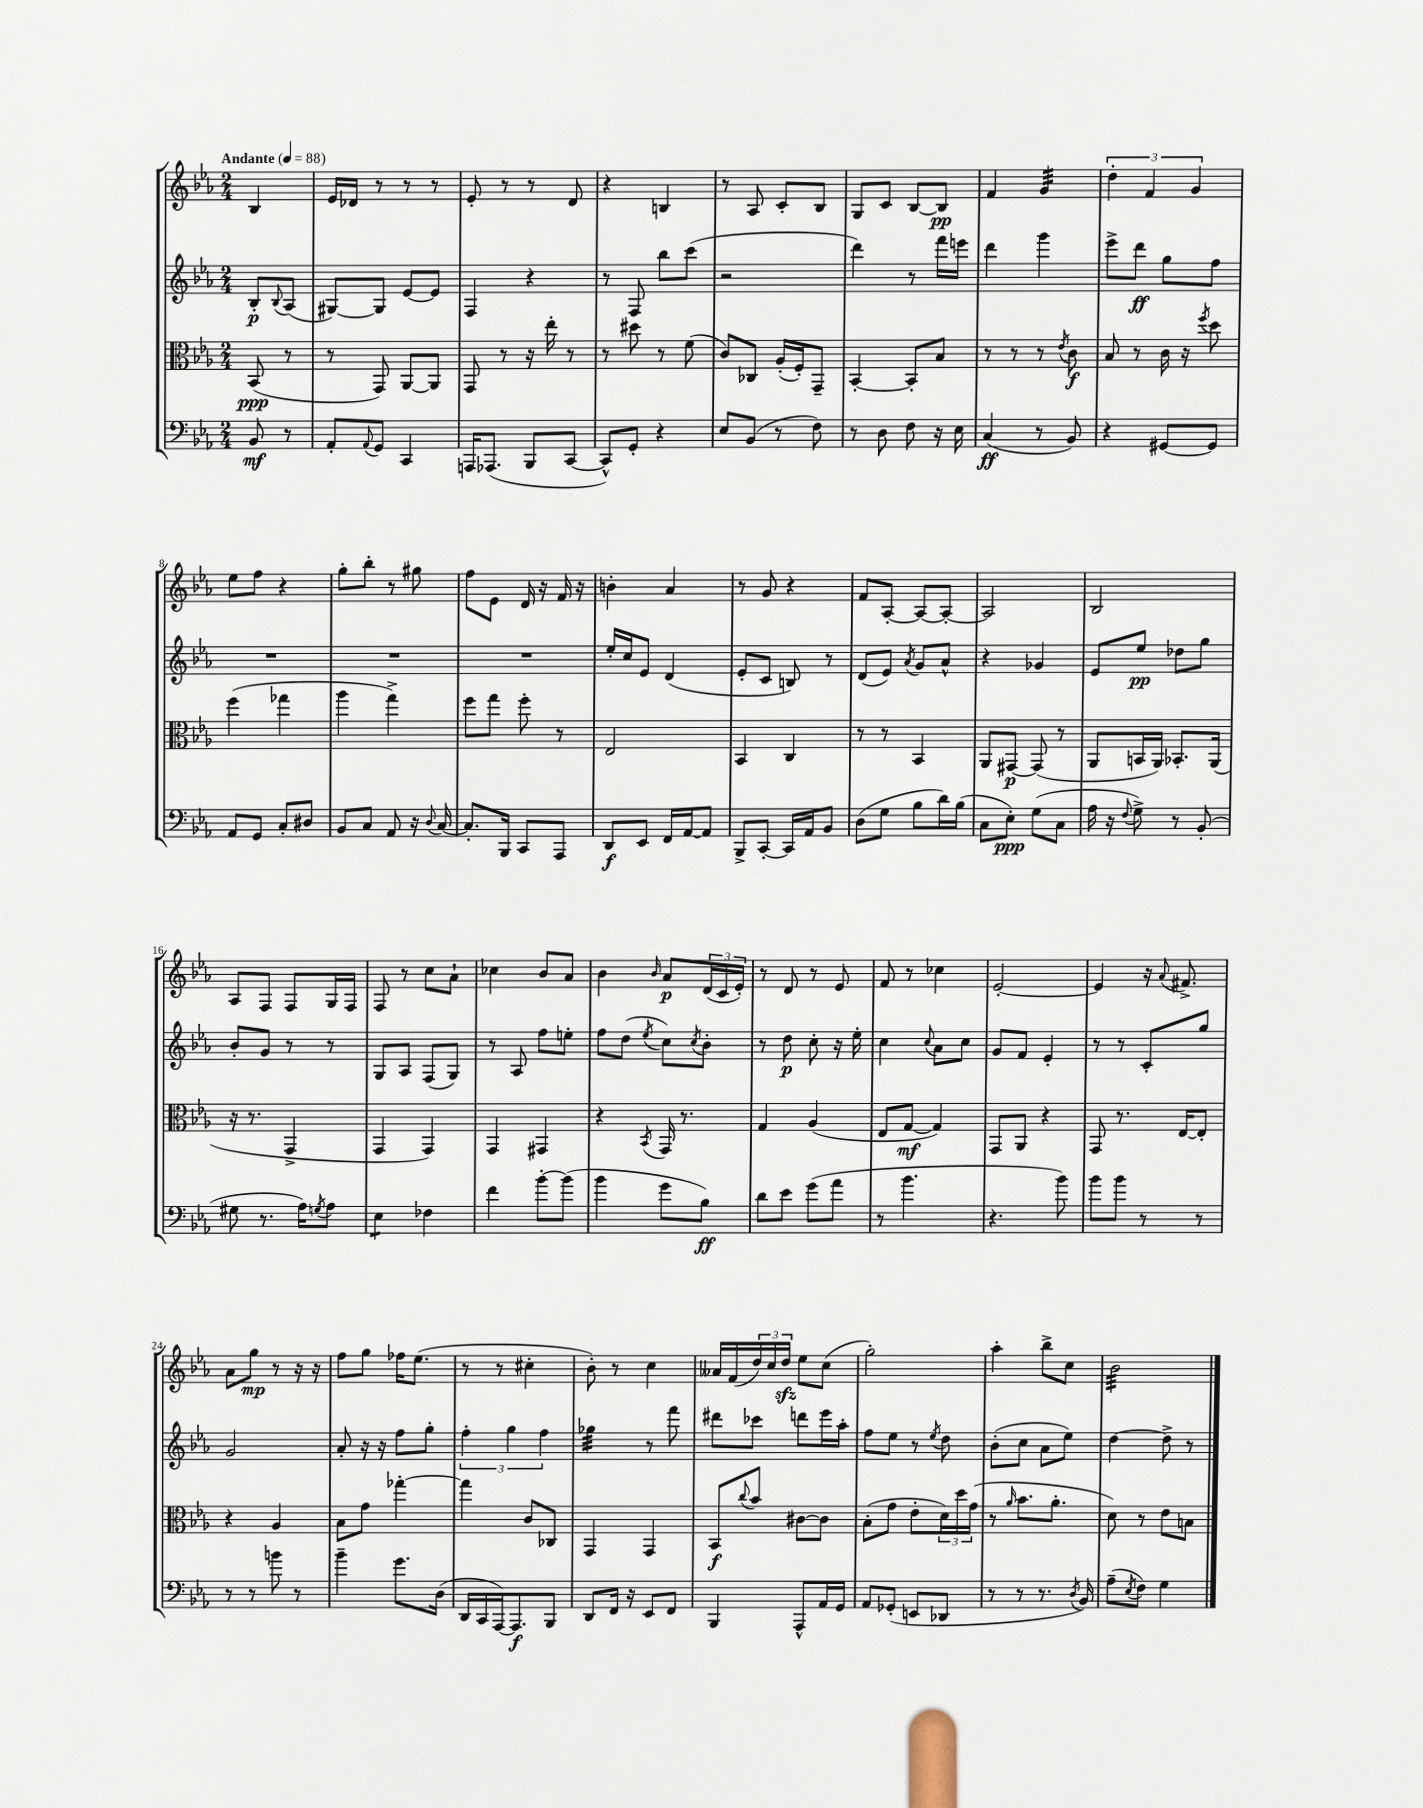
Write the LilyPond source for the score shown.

<<
\new StaffGroup <<
\new Staff = "s0" {
    \clef treble \key ees \major \numericTimeSignature \time 2/4 \partial 4 \tempo "Andante" 4 = 88
    bes4 |
    ees'16 des'16 r8 r8 r8 |
    ees'8-. r8 r8 d'8 |
    r4 b4 |
    r8 aes8 c'8-. bes8 |
    g8 c'8 bes8~ bes8\pp |
    f'4 g'4:32 |
    \tuplet 3/2 { d''4-. f'4 g'4 } |
    ees''8 f''8 r4 |
    g''8-. bes''8-. r8 gis''8 |
    f''8 ees'8 d'16 r16 f'16 r16 |
    b'4-. aes'4 |
    r8 g'8 r4 |
    f'8 aes8~-. aes8~ aes8~-. |
    aes2 |
    bes2 |
    aes8 f8 f8 g16 f16 |
    f8 r8 c''8 aes'8-! |
    ces''4 bes'8 aes'8 |
    bes'4 \grace { bes'16 } aes'8\p \tuplet 3/2 { d'16( c'16 ees'16-.) } |
    r8 d'8 r8 ees'8 |
    f'8 r8 ces''4 |
    ees'2~-. |
    ees'4 r16 \appoggiatura { aes'8 } fis'8.-> |
    aes'8 g''8\mp r8 r16 r16 |
    f''8 g''8 fes''16 ees''8.( |
    r8 r8 cis''4-. |
    bes'8-.) r8 c''4 |
    aeses'16 f'16( \tuplet 3/2 { d''16) c''16 d''16\sfz } ees''8 c''8( |
    g''2-.) |
    aes''4-. bes''8-> c''8 |
    bes'2:32 \bar "|." |
}
\new Staff = "s1" {
    \clef treble \key ees \major \numericTimeSignature \time 2/4 \partial 4
    bes8-.\p \appoggiatura { bes8 } aes8( |
    gis8~) gis8 ees'8~ ees'8 |
    f4 r4 |
    r8 f8 bes''8 c'''8( |
    r2 |
    d'''4) r8 f'''16 e'''16 |
    d'''4 g'''4 |
    ees'''8-> d'''8\ff g''8 f''8 |
    R2 |
    R2 |
    R2 |
    ees''16-. c''16 ees'8 d'4( |
    ees'8-. c'8 b8) r8 |
    d'8( ees'8) \acciaccatura { aes'8 } g'8 aes'8-^ |
    r4 ges'4 |
    ees'8 ees''8\pp des''8 g''8 |
    bes'8-. g'8 r8 r8 |
    g8 aes8 f8( g8) |
    r8 aes8 f''8 e''8-. |
    f''8 d''8( \acciaccatura { ees''8 } c''8) \acciaccatura { c''8 } bes'8-. |
    r8 d''8\p c''8-. r16 ees''16-. |
    c''4 \appoggiatura { c''8 } aes'8 c''8 |
    g'8 f'8 ees'4-. |
    r8 r8 c'8-. g''8 |
    g'2 |
    aes'8-. r16 r16 f''8 g''8-. |
    \tuplet 3/2 { f''4-. g''4 f''4 } |
    ges''4:32 r8 f'''8 |
    dis'''8 ces'''8 d'''8 ees'''16 aes''16-. |
    f''8 ees''8 r8 \acciaccatura { ees''8 } d''8 |
    bes'8-.( c''8 aes'8 ees''8) |
    d''4~ d''8-> r8 \bar "|." |
}
\new Staff = "s2" {
    \clef alto \key ees \major \numericTimeSignature \time 2/4 \partial 4
    bes,8\ppp( r8 |
    r8 g,8) aes,8~ aes,8 |
    g,8 r8 r16 ees''16-. r8 |
    r8 dis''8 r8 f'8( |
    c'8) ces8 aes16-.( f16-.) g,8-- |
    bes,4~-. bes,8-. bes8 |
    r8 r8 r8 \acciaccatura { ees'8 } c'8\f |
    bes8 r8 c'16 r16 \acciaccatura { f''8 } d''8 |
    f''4( ges''4 |
    aes''4 g''4->) |
    f''8 g''8 f''8-. r8 |
    ees2 |
    bes,4 c4 |
    r8 r8 bes,4 |
    aes,8 gis,8~\p gis,8( r8 |
    aes,8 b,16 aes,16) bes,8.-. aes,16( |
    r16 r8. g,4-> |
    g,4 g,4) |
    g,4 gis,4 |
    r4 \acciaccatura { bes,8 } g,16 r8. |
    g4 aes4( |
    ees8 g8~\mf g4) |
    g,8 aes,8 r4 |
    g,8 r8. ees16~ ees8-. |
    r4 aes4 |
    bes8 g'8 ges''4~-. |
    ges''4 c'8 ces8 |
    g,4 g,4 |
    bes,8\f \appoggiatura { c''8 } bes'8 cis'8~ cis'8 |
    bes8-.( g'8 ees'8-. \tuplet 3/2 { d'16) d''16 g'16( } |
    r8 \grace { aes'16 } bes'8. aes'8.-. |
    d'8) r8 ees'8 b8 \bar "|." |
}
\new Staff = "s3" {
    \clef bass \key ees \major \numericTimeSignature \time 2/4 \partial 4
    bes,8\mf r8 |
    aes,8-. \appoggiatura { aes,8 } g,8 c,4 |
    a,,16 aes,,8.( bes,,8 c,8~ |
    c,8-^) g,8-. r4 |
    ees8 bes,8( r8 f8) |
    r8 d8 f8 r16 ees16 |
    c4\ff( r8 bes,8) |
    r4 gis,8~ gis,8 |
    aes,8 g,8 c8-. dis8 |
    bes,8 c8 aes,8 r16 \appoggiatura { d8 } c16~ |
    c8.-. bes,,16 c,8 aes,,8 |
    d,8\f ees,8 f,16 aes,16~ aes,8 |
    bes,,8-> c,8~-. c,16 aes,16 bes,8 |
    d8( g8 bes8 d'16) bes16( |
    c8 ees8-.\ppp) g8( c8 |
    aes16 r16 \appoggiatura { f8 } g8->) r8 bes,8-.( |
    gis8 r8. aes16) \acciaccatura { g8 } aes8 |
    ees4:8 fes4 |
    f'4 bes'8~-. bes'8( |
    bes'4 g'8 bes8\ff) |
    d'8 ees'8 g'8( aes'8 |
    r8 bes'4. |
    r4. bes'8) |
    bes'8 bes'8 r8 r8 |
    r8 r8 b'8 r8 |
    bes'4-- g'8. d16( |
    d,16 c,16 aes,,16~) aes,,8.\f bes,,8 |
    d,8 f,16 r16 ees,8 f,8 |
    bes,,4 aes,,8-^ aes,16 g,16 |
    aes,8 ges,8-.( e,8 des,8 |
    r8 r8 r8. \acciaccatura { d8 } bes,16) |
    aes8--( \acciaccatura { ees8 } f8) g4 \bar "|." |
}
>>
>>
